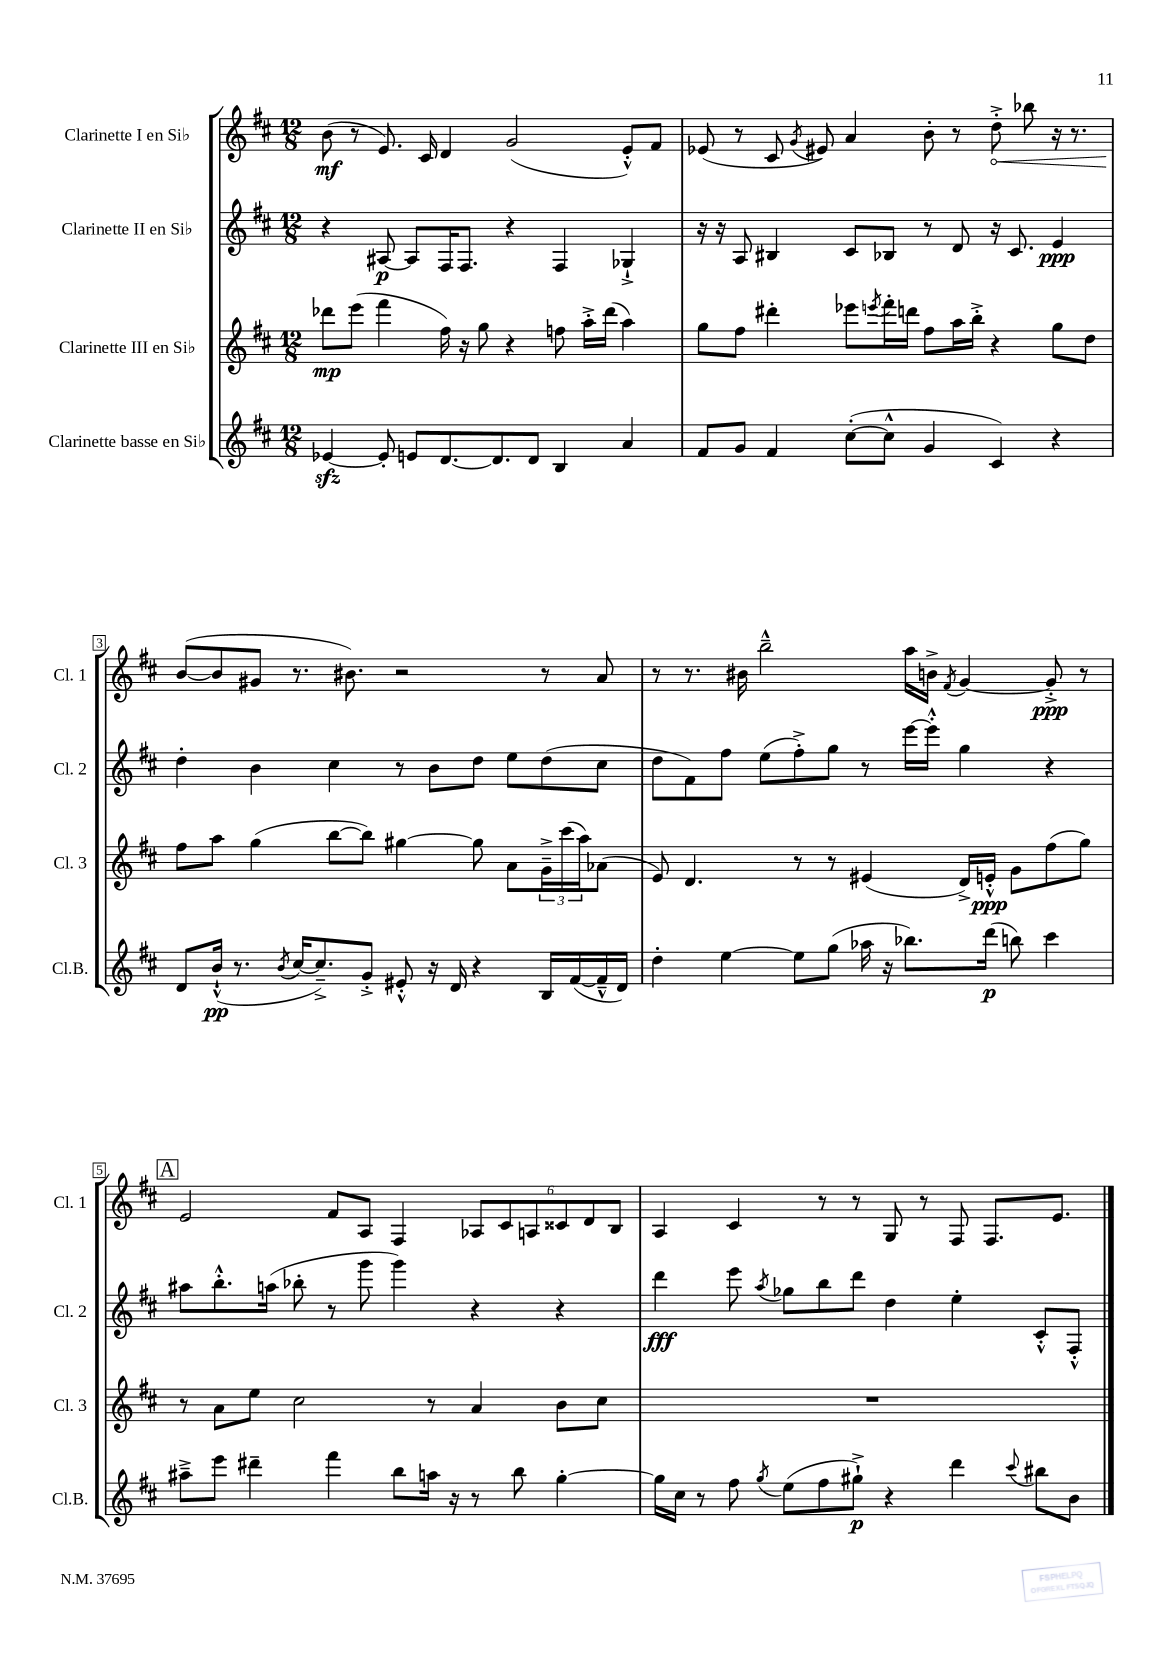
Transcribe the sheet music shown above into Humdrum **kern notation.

**kern	**kern	**kern	**kern
*staff4	*staff3	*staff2	*staff1
*clefG2	*clefG2	*clefG2	*clefG2
*k[f#c#]	*k[f#c#]	*k[f#c#]	*k[f#c#]
*M12/8	*M12/8	*M12/8	*M12/8
[4e-	8ddd-	4r	(8b
.	(8eee	.	8r
8e-']	4fff#	[8A#	8.e)
8e	.	8A#]	.
.	.	.	16c#
[8.d	16ff#)	16F#	4d
.	16r	8.F#	.
.	8gg	.	.
8.d]	.	.	.
.	4r	4r	(2g
8d	.	.	.
4B	8ff	4F#	.
.	16aa'^	.	.
.	(16ddd-	.	.
4a	4aa)	4G-`^	8e'^^)
.	.	.	8f#
=	=	=	=
8f#	8gg	16r	(8e-
.	.	16r	.
8g	8ff#	8A	8r
4f#	4ddd#'	4B#	8c#
.	.	.	8qg
.	.	.	8e#)
([8cc#'	8eee-	8c#	4a
.	8qeee	.	.
8cc#^^]	16fff#'	8B-	.
.	16ddd	.	.
4g	8ff#	8r	8b'
.	16aa	8d	8r
.	16bb'^	.	.
4c#)	4r	16r	8dd'^
.	.	8.c#	.
.	.	.	8bb-
4r	8gg	4e	16r
.	.	.	8.r
.	8dd	.	.
=	=	=	=
8d	8ff#	4dd'	([8b
(16b`^^	8aa	.	8b]
8.r	.	.	.
.	(4gg	4b	8g#
8qb	.	.	.
[16cc#	.	.	8.r
8.cc#~^])	.	.	.
.	[8bb	4cc#	.
.	.	.	8.b#)
8g'^	8bb])	.	.
8e#'^^	[4gg#	8r	2r
16r	.	8b	.
16d	.	.	.
4r	8gg#]	8dd	.
.	8a	8ee	.
16B	24g~^	(8dd	8r
.	(24ccc#	.	.
([16f#	.	.	.
.	24aa)	.	.
16f#~^^]	(8a-	8cc#	8a
16d)	.	.	.
=	=	=	=
4dd'	8e)	8dd	8r
.	4.d	8f#)	8.r
[4ee	.	8ff#	.
.	.	.	16b#
.	.	(8ee	2bb~^^
8ee]	8r	8ff#'^)	.
(8gg	8r	8gg	.
16aa-	(4e#	8r	.
16r	.	.	.
8.bb-)	.	[16eee	16aa
.	.	16eee'^^]	16b^
.	.	.	8qf#
.	16d^)	4gg	[4g
(16ddd	16e'^^	.	.
8bb)	8g	.	.
4ccc#	(8ff#	4r	8g'^]
.	8gg)	.	8r
=	=	=	=
8aa#~^	8r	8aa#	2e
8eee	8a	8.bb'^^	.
4ddd#~	8ee	.	.
.	.	(16aa	.
.	2cc#	8bb-'	.
4fff#	.	8r	8f#
.	.	8ggg	8A
8bb	.	4ggg)	4F#
16aa	8r	.	.
16r	.	.	.
8r	4a	4r	12A-
.	.	.	12c#
8bb	.	.	.
.	.	.	12A
[4gg'	8b	4r	12c##
.	.	.	12d
.	8cc#	.	.
.	.	.	12B
=	=	=	=
16gg]	1.r	4ddd	4A
16cc#	.	.	.
8r	.	.	.
8ff#	.	8eee	4c#
8qgg	.	8qaa	.
(8ee	.	8gg-	.
8ff#	.	8bb	8r
8gg#`^)	.	8ddd	8r
4r	.	4dd	8G
.	.	.	8r
4ddd	.	4ee'	8F#
.	.	.	8.F#
8qqccc#	.	.	.
8bb#	.	8c#'^^	.
.	.	.	8.e
8b	.	8F#'^^	.
==	==	==	==
*-	*-	*-	*-
